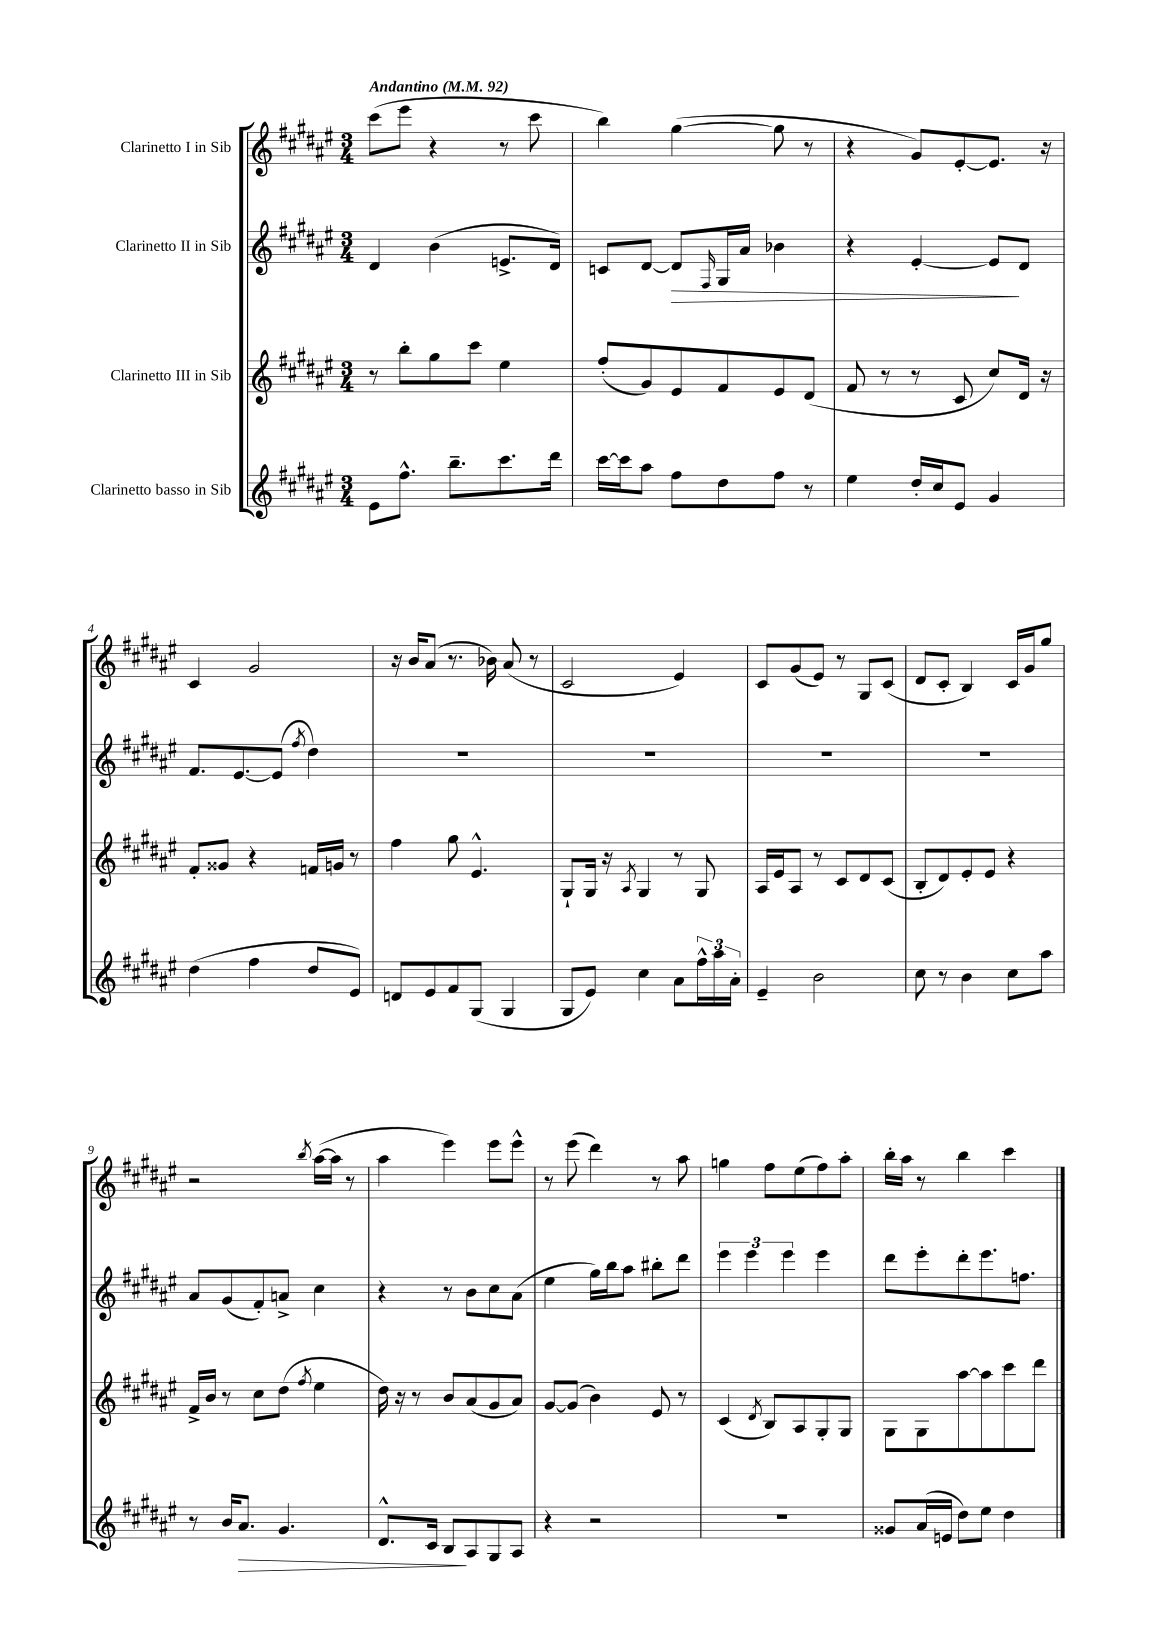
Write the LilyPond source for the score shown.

<<
\new StaffGroup <<
\new Staff = "s0" \with { instrumentName = "Clarinetto I in Sib" } {
    \clef treble \key fis \major \numericTimeSignature \time 3/4 \tempo "Andantino" 4 = 92
    cis'''8( eis'''8 r4 r8 cis'''8 |
    b''4) gis''4~( gis''8 r8 |
    r4 gis'8) eis'8~-. eis'8. r16 |
    cis'4 gis'2 |
    r16 b'16 ais'8( r8. bes'16) ais'8( r8 |
    cis'2 eis'4) |
    cis'8 gis'8( eis'8) r8 gis8 cis'8( |
    dis'8 cis'8-. b4) cis'16 gis'16 gis''8 |
    r2 \acciaccatura { b''8 } ais''16~( ais''16 r8 |
    ais''4 eis'''4) eis'''8 eis'''8-^ |
    r8 eis'''8( dis'''4) r8 ais''8 |
    g''4 fis''8 eis''8( fis''8) ais''8-. |
    b''16-. ais''16 r8 b''4 cis'''4 \bar "|." |
}
\new Staff = "s1" \with { instrumentName = "Clarinetto II in Sib" } {
    \clef treble \key fis \major \numericTimeSignature \time 3/4
    dis'4 b'4( e'8.-> dis'16) |
    c'8 dis'8~ dis'8\> \grace { fis16 } gis16 ais'16 bes'4 |
    r4 eis'4~-. eis'8\! dis'8 |
    fis'8. eis'8.~ eis'8( \acciaccatura { fis''8 } dis''4) |
    R2. |
    R2. |
    R2. |
    R2. |
    ais'8 gis'8( fis'8-.) a'8-> cis''4 |
    r4 r8 b'8 cis''8 ais'8( |
    eis''4 gis''16) b''16 ais''8 bis''8-. dis'''8 |
    \tuplet 3/2 { eis'''4 eis'''4 eis'''4 } eis'''4 |
    dis'''8 eis'''8-. dis'''8-. eis'''8. f''8. \bar "|." |
}
\new Staff = "s2" \with { instrumentName = "Clarinetto III in Sib" } {
    \clef treble \key fis \major \numericTimeSignature \time 3/4
    r8 b''8-. gis''8 cis'''8 eis''4 |
    fis''8-.( gis'8) eis'8 fis'8 eis'8 dis'8( |
    fis'8 r8 r8 cis'8 cis''8) dis'16 r16 |
    fis'8-. gisis'8 r4 f'16 g'16 r8 |
    fis''4 gis''8 eis'4.-^ |
    gis8-! gis16 r16 \acciaccatura { ais8 } gis4 r8 gis8 |
    ais16 eis'16 ais8 r8 cis'8 dis'8 cis'8( |
    b8-. dis'8) eis'8-. eis'8 r4 |
    fis'16-> b'16 r8 cis''8 dis''8( \acciaccatura { fis''8 } eis''4 |
    dis''16) r16 r8 b'8 ais'8( gis'8 ais'8) |
    gis'8~ gis'8( b'4) eis'8 r8 |
    cis'4( \acciaccatura { dis'8 } b8) ais8 gis8-. gis8 |
    gis8 gis8 ais''8~ ais''8 cis'''8 dis'''8 \bar "|." |
}
\new Staff = "s3" \with { instrumentName = "Clarinetto basso in Sib" } {
    \clef treble \key fis \major \numericTimeSignature \time 3/4
    eis'8 fis''8.-^ b''8.-- cis'''8. dis'''16 |
    cis'''16~ cis'''16 ais''8 fis''8 dis''8 fis''8 r8 |
    eis''4 dis''16-. cis''16 eis'8 gis'4 |
    dis''4( fis''4 dis''8 eis'8) |
    d'8 eis'8 fis'8 gis8( gis4 |
    gis8 eis'8) cis''4 ais'8 \tuplet 3/2 { fis''16-^ ais''16 ais'16-. } |
    eis'4-- b'2 |
    cis''8 r8 b'4 cis''8 ais''8 |
    r8 b'16 ais'8.\> gis'4. |
    dis'8.-^ cis'16 b8\! ais8 gis8 ais8 |
    r4 r2 |
    R2. |
    gisis'8 ais'16( e'16 dis''8) eis''8 dis''4 \bar "|." |
}
>>
>>
